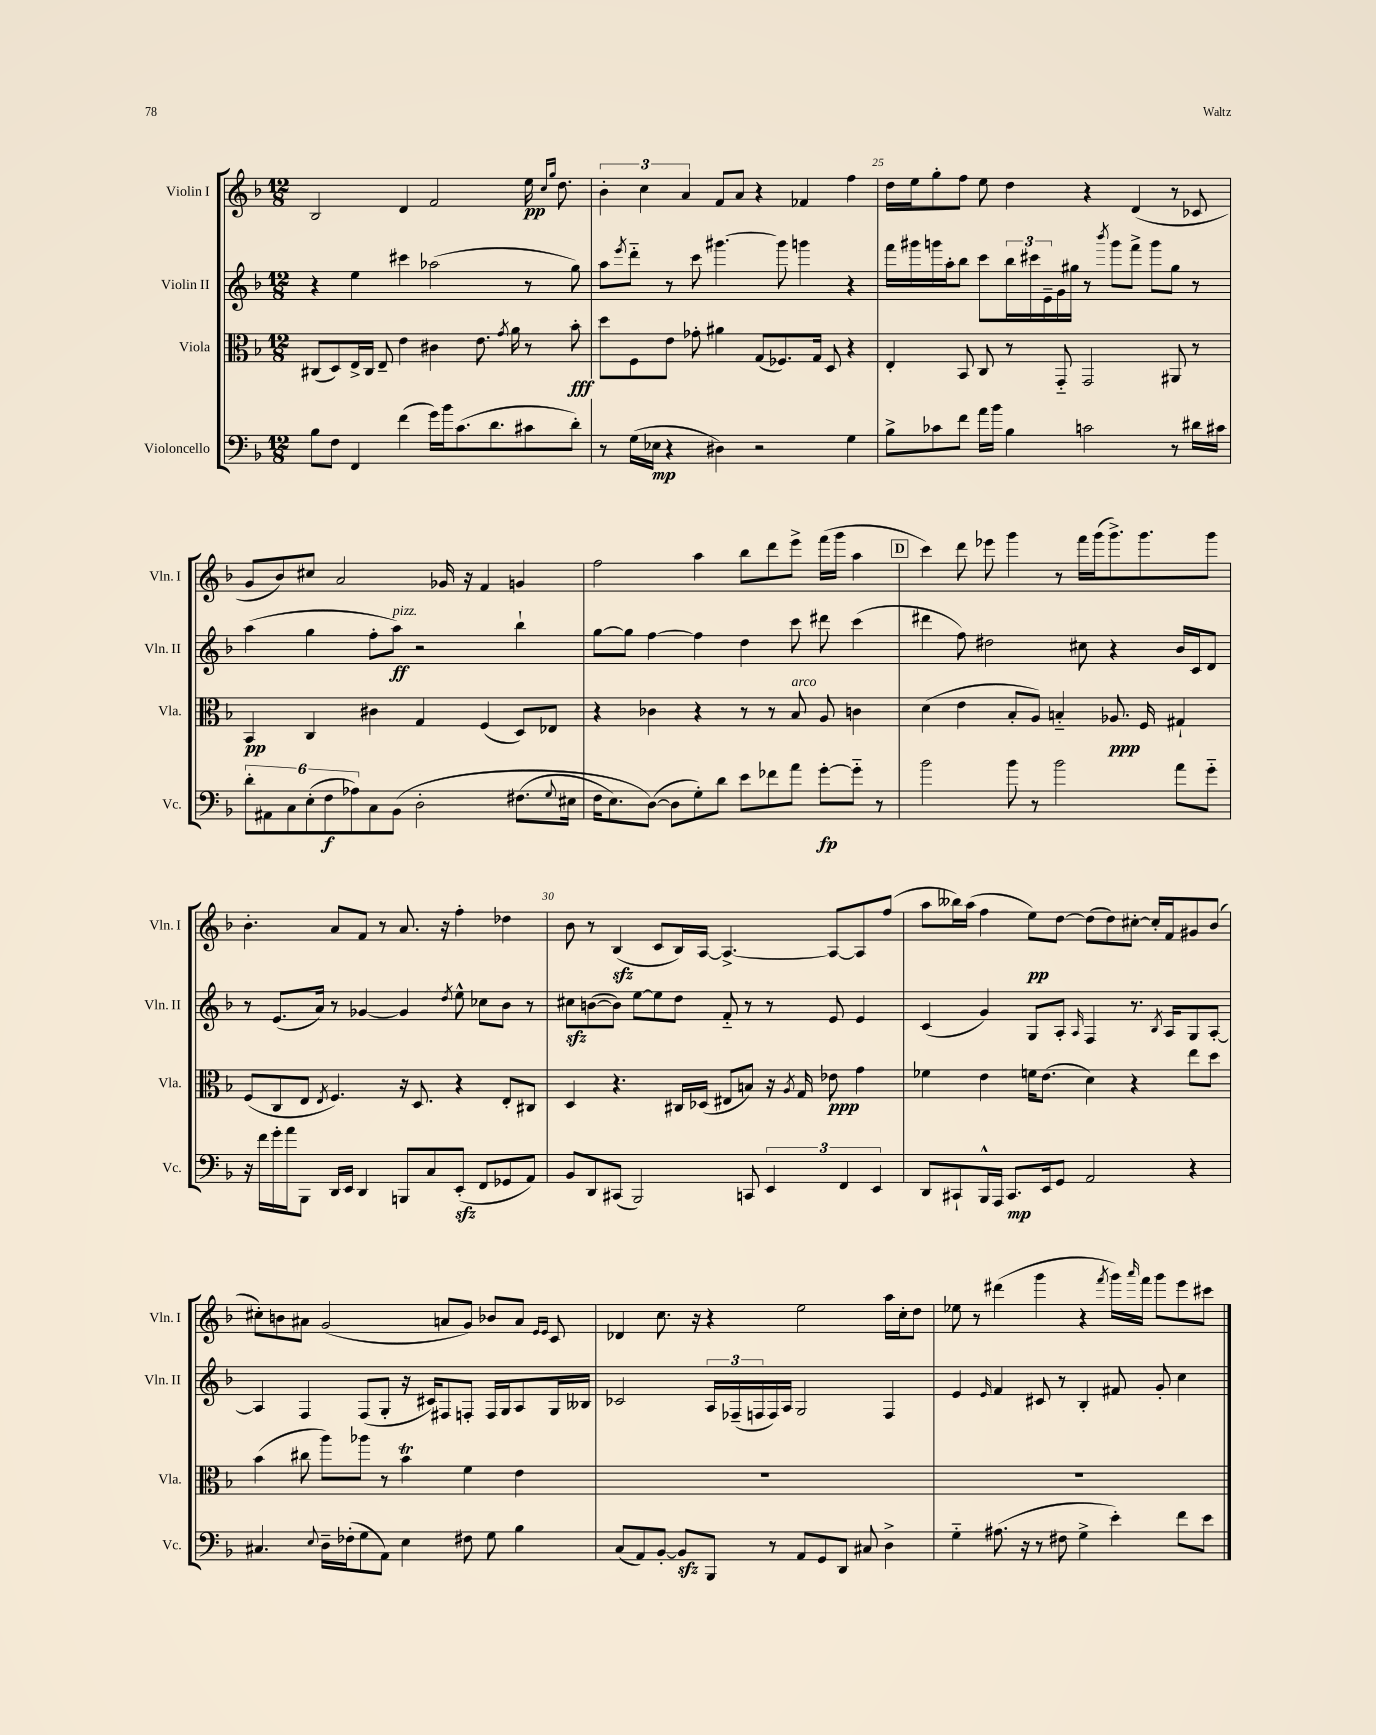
<<
\new StaffGroup <<
\new Staff = "s0" \with { instrumentName = "Violin I" shortInstrumentName = "Vln. I" } {
    \clef treble \key f \major \numericTimeSignature \time 12/8
    bes2 d'4 f'2 e''16\pp \grace { c''16 g''16 } d''8. |
    \tuplet 3/2 { bes'4-. c''4 a'4 } f'8 a'8 r4 fes'4 f''4 |
    d''16 e''16 g''8-. f''8 e''8 d''4 r4 d'4( r8 ces'8 |
    g'8 bes'8) cis''8 a'2 ges'16 r16 f'4 g'4 |
    f''2 a''4 bes''8 d'''8 e'''8-> f'''16( g'''16 a''4 |
    \mark \markup { \box "D" } c'''4) d'''8 ees'''8 g'''4 r8 f'''16 g'''16( g'''8.->) g'''8. g'''8 |
    bes'4.-. a'8 f'8 r8 a'8. r16 f''4-. des''4 |
    bes'8 r8 bes4\sfz( c'8 bes16) a16~ a4.~-> a8~ a8 f''8( |
    a''8 beses''16) a''16( f''4 e''8\pp) d''8~ d''8( d''8) cis''8~-. cis''16-. f'16 gis'8 bes'8( |
    cis''8-.) b'8 ais'8 g'2( a'8 g'8) bes'8 a'8 \grace { e'16 e'16 } c'8 |
    des'4 c''8. r16 r4 e''2 a''16 c''16-. d''8 |
    ees''8 r8 dis'''4( g'''4 r4 \acciaccatura { f'''8 } g'''16) \grace { a'''16 } f'''16 g'''8 e'''8 cis'''8 \bar "|." |
}
\new Staff = "s1" \with { instrumentName = "Violin II" shortInstrumentName = "Vln. II" } {
    \clef treble \key f \major \numericTimeSignature \time 12/8
    r4 e''4 cis'''4 aes''2( r8 g''8) |
    a''8 \acciaccatura { e'''8 } d'''8-_ r8 c'''8 gis'''4.~ gis'''8 g'''4 r4 |
    f'''16 gis'''16 g'''16 a''16-. bes''8 c'''8 \tuplet 3/2 { bes''16 cis'''16 e'16-- } g'16 gis''16 r8 \acciaccatura { bes'''8 } g'''8 f'''8-> g'''8 gis''8 r8 |
    a''4( g''4 f''8-. a''8\ff^\markup { \italic "pizz." }) r2 bes''4-! |
    g''8~ g''8 f''4~ f''4 d''4 c'''8 dis'''8 c'''4( |
    \mark \markup { \box "D" } dis'''4 f''8) dis''2 cis''8 r4 bes'16 c'16 d'8 |
    r8 e'8.( a'16) r8 ges'4~ ges'4 \acciaccatura { d''8 } e''8-^ ces''8 bes'8 r8 |
    cis''8\sfz b'8~( b'8) e''8~ e''8 d''8 f'8-_ r8 r8 e'8 e'4 |
    c'4( g'4) g8 a8-. \grace { a16 } f4 r8. \acciaccatura { bes8 } a16 g8 a8~-. |
    a4 f4 f8( g8-. r16 cis'16) fis8 f8-. f16 g16 a8 g16 beses16 |
    ces'2 \tuplet 3/2 { a16 fes16--( f16 } f16) a16 g2 f4 |
    e'4 \grace { e'16 } f'4 cis'8 r8 bes4-. fis'8 g'8-. c''4 \bar "|." |
}
\new Staff = "s2" \with { instrumentName = "Viola" shortInstrumentName = "Vla." } {
    \clef alto \key f \major \numericTimeSignature \time 12/8
    cis8( d8) e16-> cis16 e8-- e'4 cis'4 e'8. \acciaccatura { g'8 } a'16 r8 bes'8-.\fff |
    d''8 f8 e'8 ges'8-. ais'4 g8( fes8.) g16 d8 r4 |
    e4-. bes,8 c8 r8 g,8-_ g,2 ais,8 r8 |
    bes,4\pp c4 cis'4 g4 f4( d8) ees8 |
    r4 ces'4 r4 r8 r8 bes8^\markup { \italic "arco" } a8 c'4 |
    \mark \markup { \box "D" } d'4( e'4 bes8-. a8) b4-_ aes8.\ppp f16 gis4-! |
    f8( c8 e8 \acciaccatura { e8 } f4.) r16 d8. r4 e8-. cis8 |
    d4 r4. cis16 des16( eis8 b8) r16 \acciaccatura { a8 } g16 ees'8\ppp g'4 |
    fes'4 e'4 f'16 e'8.( d'4) r4 e''8 d''8 |
    bes'4( cis''8 a''8) aes''8 r8 bes'4\trill f'4 e'4 |
    R1. |
    R1. \bar "|." |
}
\new Staff = "s3" \with { instrumentName = "Violoncello" shortInstrumentName = "Vc." } {
    \clef bass \key f \major \numericTimeSignature \time 12/8
    bes8 f8 f,4 f'4( g'16) bes'16 c'8.( d'8. cis'8 d'8-.) |
    r8 g16( ees16\mp r4 dis4) r2 g4 |
    bes8-> ces'8 f'8 a'16 bes'16 bes4 c'2 r8 dis'16 cis'16 |
    \tuplet 6/4 { d'8-. ais,8 c8 e8-.( f8\f aes8) } c8 bes,8\( d2-. fis8.( \appoggiatura { g8 } eis16 |
    f16 e8.) d8~(\) d8 g8-.) d'8 e'8 fes'8 a'8 g'8~-.\fp g'8-_ r8 |
    \mark \markup { \box "D" } bes'2 bes'8 r8 bes'2 a'8 g'8-_ |
    r16 f'16 g'16-. a'16 bes,,8 d,16 e,16 d,4 b,,8 c8 e,8-.\sfz( f,8 ges,8 a,8) |
    bes,8 d,8 cis,8( bes,,2) c,8 \tuplet 3/2 { e,4 f,4 e,4 } |
    d,8 cis,8-! bes,,16-^ a,,16 cis,8.\mp e,16 g,8 a,2 r4 |
    cis4. \appoggiatura { e8 } d16-- fes16-.( g8 a,8) e4 fis8 g8 bes4 |
    c8( a,8) bes,8~-. bes,8\sfz bes,,8 r8 a,8 g,8 d,8 cis8 d4-> |
    g4-_ ais8.( r16 r8 fis8 g4-> e'4-.) f'8 e'8 \bar "|." |
}
>>
>>
\layout { \context { \Score currentBarNumber = #23 \override BarNumber.break-visibility = ##(#f #t #t) barNumberVisibility = #(every-nth-bar-number-visible 5) } }
